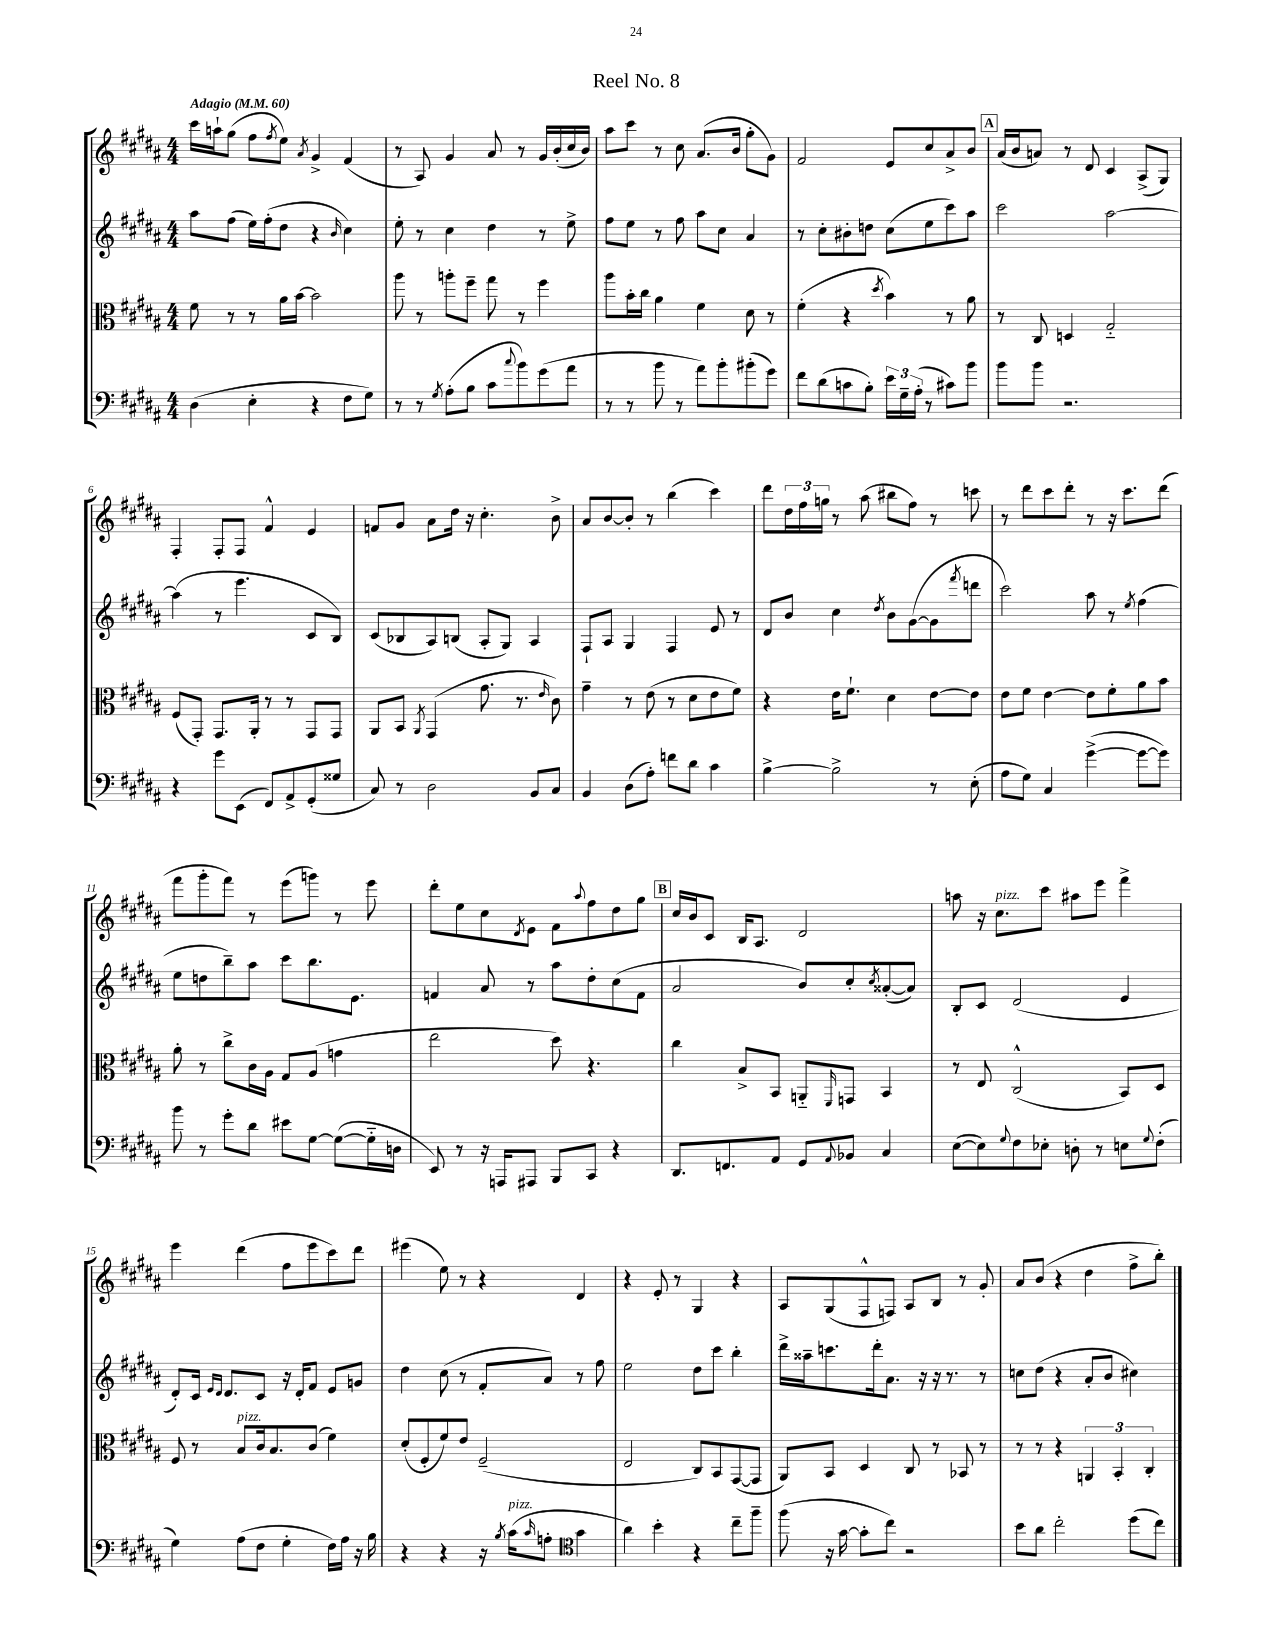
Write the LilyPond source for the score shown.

\header { title = "Reel No. 8" }
<<
\new StaffGroup <<
\new Staff = "s0" {
    \clef treble \key b \major \numericTimeSignature \time 4/4 \tempo "Adagio" 4 = 60
    cis'''16 a''16-! gis''8( fis''8 \acciaccatura { fis''8 } e''8) \acciaccatura { ais'8 } gis'4-> fis'4( |
    r8 ais8) gis'4 ais'8 r8 gis'16 b'16-.( cis''16 b'16) |
    ais''8 cis'''8 r8 cis''8 ais'8.( b'16 gis''8-. gis'8) |
    fis'2 e'8 cis''8 ais'8-> b'8 |
    \mark \markup { \box "A" } ais'16( b'16 a'8) r8 dis'8 cis'4 ais8->( gis8) |
    fis4-. fis8-. fis8 fis'4-^ e'4 |
    f'8 gis'8 ais'8 dis''16 r16 cis''4.-. b'8-> |
    ais'8 b'8~ b'8-. r8 b''4( cis'''4) |
    dis'''8 \tuplet 3/2 { dis''16 fis''16 g''16 } r8 ais''8( bis''8 fis''8) r8 c'''8 |
    r8 dis'''8 cis'''8 dis'''8-. r8 r16 cis'''8. dis'''8( |
    fis'''8 gis'''8-. fis'''8) r8 e'''8( g'''8) r8 e'''8 |
    dis'''8-. e''8 cis''8 \acciaccatura { dis'8 } e'8 fis'8 \appoggiatura { ais''8 } fis''8 dis''8 gis''8 |
    \mark \markup { \box "B" } cis''16 b'16 cis'8 b16 ais8. dis'2 |
    a''8 r16 cis''8.^\markup { \italic "pizz." } cis'''8 ais''8 e'''8 fis'''4-> |
    e'''4 dis'''4( fis''8 e'''8 cis'''8) dis'''8 |
    eis'''4( e''8) r8 r4 dis'4 |
    r4 e'8-. r8 gis4 r4 |
    ais8 gis8( fis8-^ f8) ais8 b8 r8 gis'8-. |
    ais'8 b'8( r4 dis''4 fis''8-> b''8-.) \bar "|." |
}
\new Staff = "s1" {
    \clef treble \key b \major \numericTimeSignature \time 4/4
    ais''8 fis''8( e''16) fis''16-.( dis''8 r4 \grace { b'16 } cis''4) |
    e''8-. r8 cis''4 dis''4 r8 e''8-> |
    fis''8 e''8 r8 fis''8 ais''8 cis''8 ais'4 |
    r8 cis''8-. bis'8-. d''8 cis''8( e''8 cis'''8) ais''8 |
    \mark \markup { \box "A" } cis'''2 ais''2~ |
    ais''4( r8 e'''4. cis'8 b8) |
    cis'8( bes8 ais8) b8( ais8-. gis8) ais4 |
    fis8-! ais8 gis4 fis4 e'8 r8 |
    dis'8 b'8 cis''4 \acciaccatura { dis''8 } b'8 gis'8~( gis'8 \acciaccatura { fis'''8 } d'''8 |
    cis'''2) ais''8 r8 \acciaccatura { e''8 } fis''4( |
    e''8 d''8 b''8--) ais''8 cis'''8 b''8. e'8. |
    f'4 ais'8 r8 ais''8 dis''8-. cis''8( f'8 |
    \mark \markup { \box "B" } ais'2 b'8) cis''8-. \acciaccatura { cis''8 } aisis'8~-.( aisis'8) |
    b8-. cis'8 dis'2( e'4 |
    dis'8-.) cis'16 \grace { e'16 dis'16 } dis'8. cis'8 r16 dis'16-. fis'8 e'8 g'8 |
    dis''4 cis''8( r8 fis'8-. ais'8) r8 fis''8 |
    e''2 dis''8 cis'''8 b''4-. |
    dis'''16-> aisis''16-- c'''8. dis'''16-. ais'8. r16 r16 r8. r8 |
    c''8 dis''8( r4 ais'8-. b'8 cis''4) \bar "|." |
}
\new Staff = "s2" {
    \clef alto \key b \major \numericTimeSignature \time 4/4
    fis'8 r8 r8 ais'16 b'16~ b'2 |
    ais''8 r8 a''8-. fis''8-- gis''8 r8 fis''4 |
    ais''8 b'16-. cis''16 ais'4 fis'4 dis'8 r8 |
    fis'4-.( r4 \acciaccatura { dis''8 } b'4) r8 ais'8 |
    \mark \markup { \box "A" } r8 cis8 d4 gis2-_ |
    fis8( gis,8-.) gis,8. ais,16-. r8 r8 gis,8 gis,8 |
    ais,8 b,8 \acciaccatura { ais,8 } gis,4( gis'8. r8. \grace { e'16 } cis'8) |
    gis'4-- r8 e'8( r8 dis'8 e'8 fis'8) |
    r4 e'16 fis'8.-! dis'4 e'8~ e'8 |
    e'8 fis'8 e'4~ e'8 fis'8-. ais'8 b'8 |
    ais'8-. r8 cis''8-> cis'16 ais16 gis8 ais8( g'4 |
    e''2 dis''8) r4. |
    \mark \markup { \box "B" } cis''4 b8-> b,8 a,8-_ \grace { fis,16 } g,8 b,4 |
    r8 e8 cis2-^( b,8) dis8 |
    fis8 r8 b8^\markup { \italic "pizz." } cis'16 b8. cis'8( fis'4) |
    dis'8-.( fis8-. fis'8) e'8 fis2--( |
    e2 cis8) b,8 gis,8~( gis,8 |
    ais,8) b,8 dis4 cis8 r8 bes,8 r8 |
    r8 r8 r4 \tuplet 3/2 { a,4 b,4-. cis4-. } \bar "|." |
}
\new Staff = "s3" {
    \clef bass \key b \major \numericTimeSignature \time 4/4
    dis4( e4-. r4 fis8 gis8) |
    r8 r8 \acciaccatura { gis8 } ais8-.( b8 cis'8 \appoggiatura { cis''8 } b'8) gis'8( ais'8 |
    r8 r8 b'8 r8 ais'8) b'8-. bis'8-.( gis'8) |
    fis'8 dis'8( c'8 b8-.) \tuplet 3/2 { e'16 gis16-- ais16-.( } r8 cis'8) b'8 |
    \mark \markup { \box "A" } b'8 b'8 r2. |
    r4 gis'8 e,8( fis,8) ais,8-> gis,8-.( gisis8 |
    cis8) r8 dis2 b,8 cis8 |
    b,4 dis8( ais8-.) f'8 dis'8 cis'4 |
    b4~-> b2-> r8 e8-.( |
    ais8 gis8) cis4 gis'4~->( gis'8~ gis'8) |
    b'8 r8 gis'8-. dis'8 eis'8 gis8~ gis8~( gis16-_ d16 |
    e,8) r8 r16 a,,16 ais,,8 b,,8 cis,8 r4 |
    \mark \markup { \box "B" } dis,8. f,8. ais,8 gis,8 \appoggiatura { ais,8 } bes,8 cis4 |
    e8~( e8) \appoggiatura { gis8 } fis8 ees8-. d8-. r8 e8 \appoggiatura { gis8 } fis8-.( |
    gis4) ais8( fis8 gis4-. fis16) ais16 r16 b16 |
    r4 r4 r16 \acciaccatura { b8 } cis'16^\markup { \italic "pizz." }( \grace { cis'16 } a8-. \clef tenor gis'4 |
    ais'4) b'4-. r4 cis''8-- fis''8-- |
    fis''8( r16 gis'16~ gis'8-. cis''8) r2 |
    b'8 ais'8 cis''2-. dis''8( cis''8) \bar "|." |
}
>>
>>
